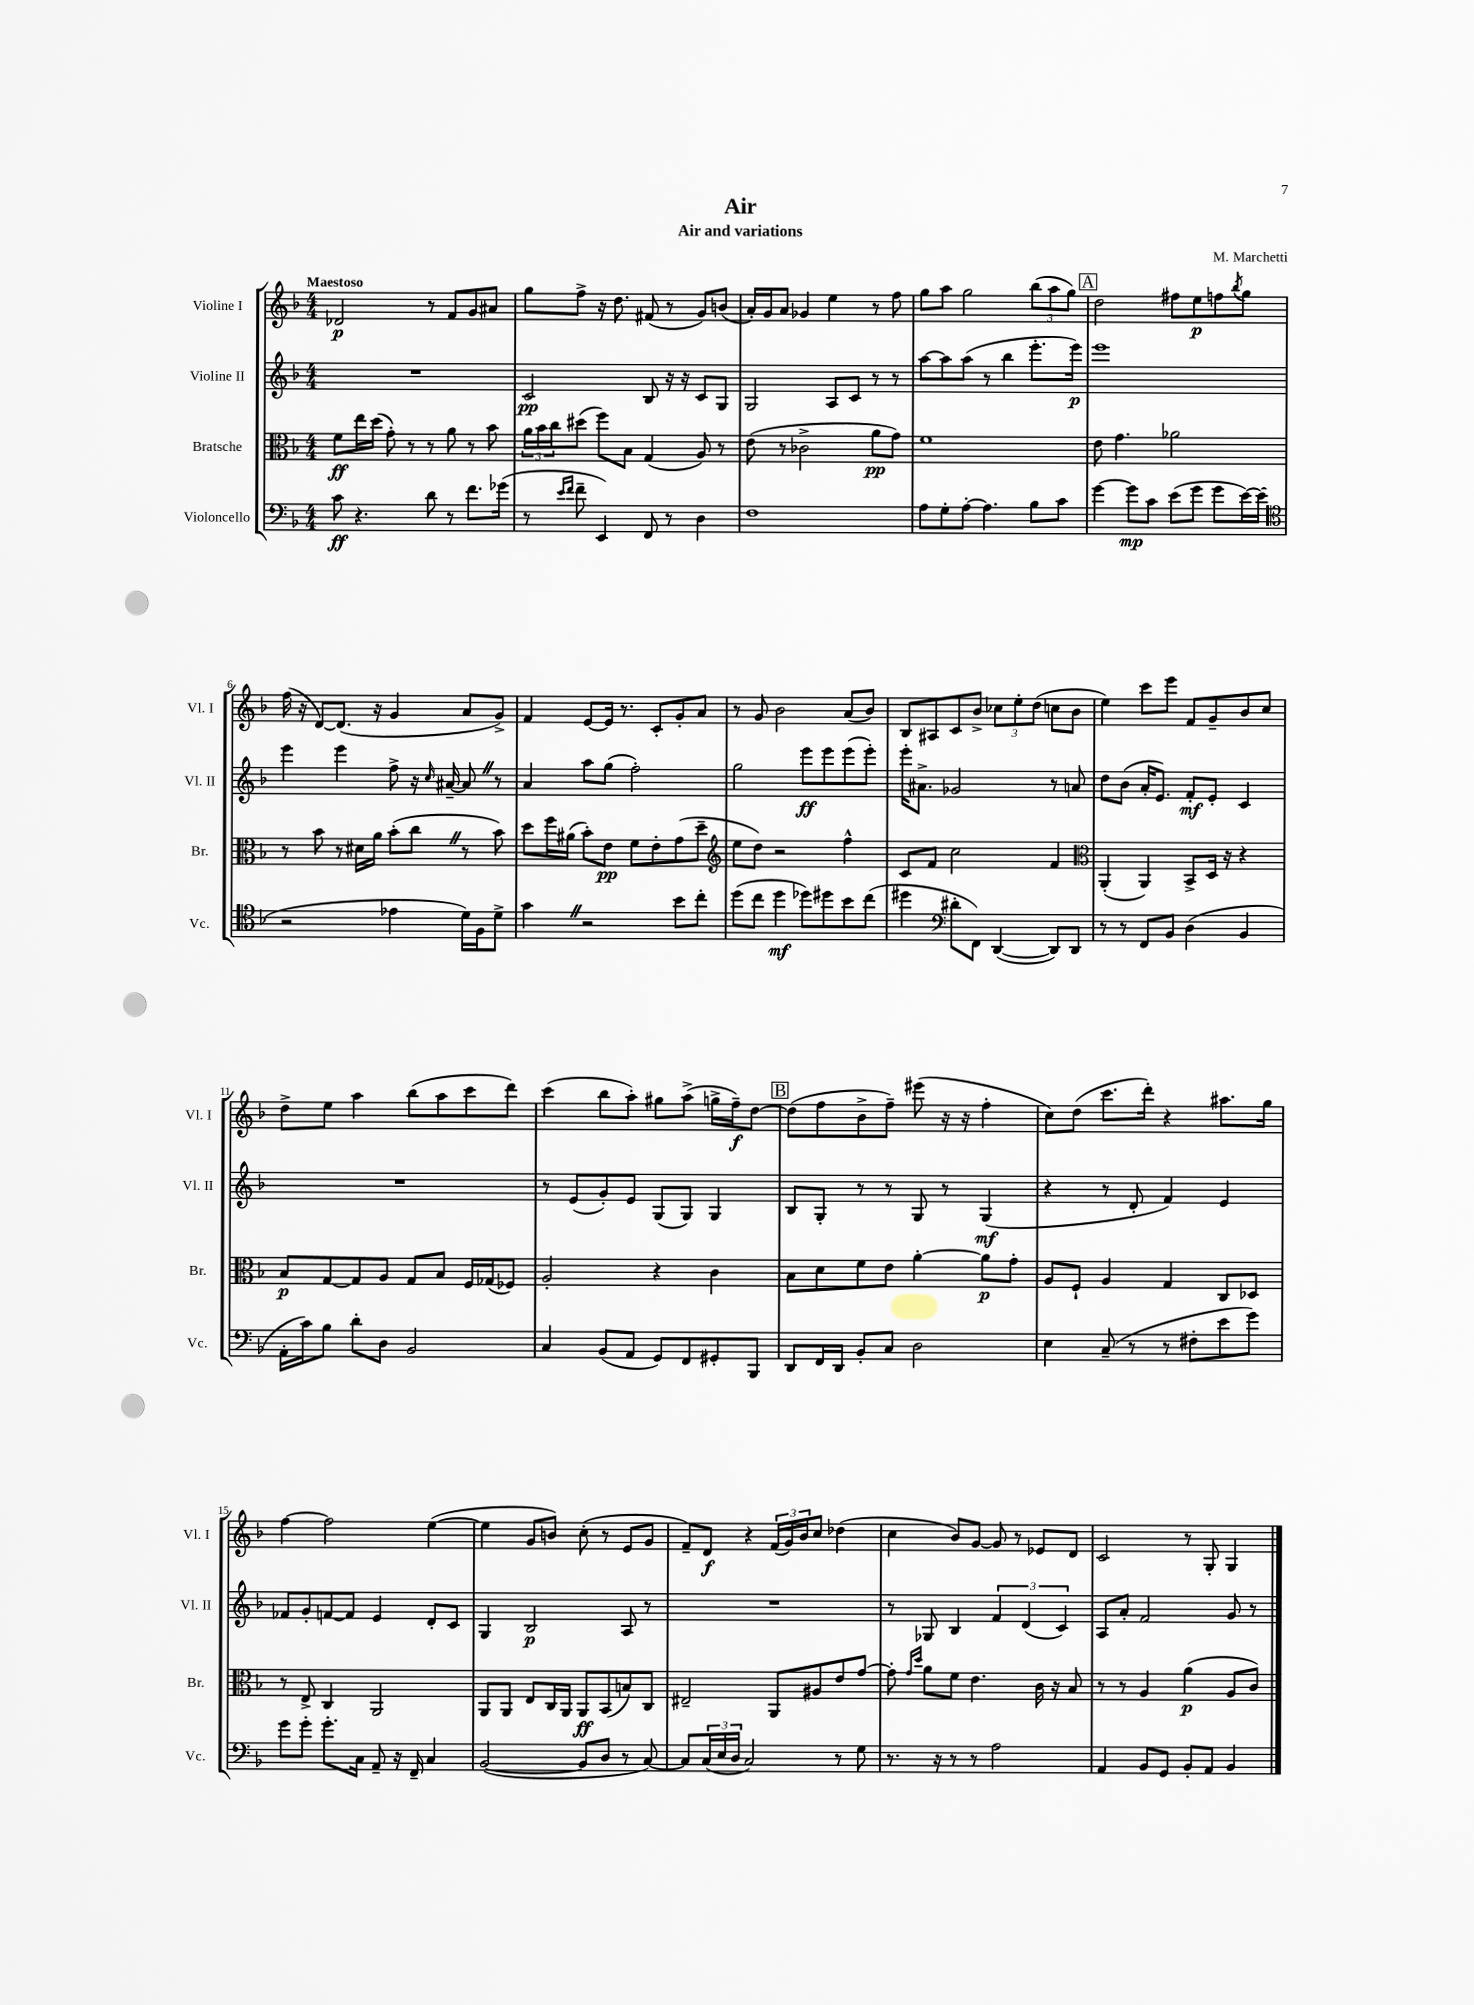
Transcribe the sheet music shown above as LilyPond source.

\header { title = "Air" composer = "M. Marchetti" subtitle = "Air and variations" }
<<
\new StaffGroup <<
\new Staff = "s0" \with { instrumentName = "Violine I" shortInstrumentName = "Vl. I" } {
    \clef treble \key f \major \numericTimeSignature \time 4/4 \tempo "Maestoso"
    des'2\p r8 f'8 g'8 ais'8 |
    g''8 f''8-> r16 d''8. fis'8( r8 g'8) b'8( |
    a'16-.) g'16 a'8 ges'4 e''4 r8 f''8 |
    g''8 a''8 g''2 \tuplet 3/2 { bes''8( a''8 g''8) } |
    \mark \markup { \box "A" } d''2 fis''8 e''8\p f''8 \acciaccatura { bes''8 } g''8 |
    f''16( r16 d'8~) d'8.( r16 g'4 a'8 g'8->) |
    f'4 e'8~ e'16 r8. c'8-. g'8-. a'8 |
    r8 g'8 bes'2 a'8( bes'8) |
    bes8 ais8 c'8 bes'8-> \tuplet 3/2 { ces''8 e''8-. d''8( } c''8 bes'8 |
    e''4) c'''8 e'''8 f'8 g'8-- bes'8 c''8 |
    d''8-> e''8 a''4 bes''8( a''8 c'''8 d'''8) |
    c'''4( bes''8 a''8-.) gis''8 a''8->( g''16-> f''16--\f) d''8~ |
    \mark \markup { \box "B" } d''8( f''8 bes'8-> f''8--) eis'''8( r16 r16 f''4-. |
    c''8) d''8( c'''8. d'''16-.) r4 ais''8. g''16 |
    f''4~ f''2 e''4~( |
    e''4 g'8 b'8) c''8-.( r8 e'8 g'8 |
    f'8--) d'8\f r4 \tuplet 3/2 { f'16( g'16) bes'16 } c''8 des''4( |
    c''4 bes'8) g'8~ g'8 r8 ees'8 d'8 |
    c'2 r8 g8-. g4 \bar "|." |
}
\new Staff = "s1" \with { instrumentName = "Violine II" shortInstrumentName = "Vl. II" } {
    \clef treble \key f \major \numericTimeSignature \time 4/4
    R1 |
    c'2\pp bes8 r16 r16 c'8 g8 |
    g2 a8 c'8 r8 r8 |
    a''8~ a''8 a''8( r8 bes''4 e'''8.-. e'''16\p) |
    \mark \markup { \box "A" } e'''1 |
    e'''4 e'''4 f''8-> r16 \grace { c''16 } ais'16~-- ais'8 \once \override BreathingSign.text = \markup { \musicglyph "scripts.caesura.straight" } \breathe r8 |
    a'4 a''8 g''8( f''2-.) |
    g''2 e'''8\ff e'''8 e'''8( e'''8-.) |
    e'''16-. ais'8.-> ges'2 r8 a'8 |
    d''8 bes'8( a'16-. e'8.) f'8-.\mf e'8-. c'4 |
    R1 |
    r8 e'8( g'8-.) e'8 g8( g8) g4 |
    \mark \markup { \box "B" } bes8 g8-. r8 r8 g8 r8 g4\mf( |
    r4 r8 d'8-. f'4) e'4 |
    fes'8 g'8-. f'8~ f'8 e'4 d'8-. c'8 |
    g4 bes2\p a8 r8 |
    R1 |
    r8 ges8 bes4 \tuplet 3/2 { f'4 d'4( c'4) } |
    a8 a'8-. f'2 g'8 r8 \bar "|." |
}
\new Staff = "s2" \with { instrumentName = "Bratsche" shortInstrumentName = "Br." } {
    \clef alto \key f \major \numericTimeSignature \time 4/4
    f'8\ff e''16 d''16( g'8-.) r8 r8 a'8 r8 bes'8 |
    \tuplet 3/2 { a'16 bes'16 c''16 } dis''8( f''8) bes8 g4( a8) r8 |
    e'8( r8 ces'2-> a'8\pp g'8) |
    f'1 |
    \mark \markup { \box "A" } e'8 g'4. aes'2 |
    r8 bes'8 r8 dis'16 a'16 bes'8-.( c''8 \once \override BreathingSign.text = \markup { \musicglyph "scripts.caesura.straight" } \breathe r8 bes'8) |
    d''8 f''16 ais'16( bes'8-.) e'8\pp f'8 e'8-. g'8( d''8-- |
    \clef treble e''8 d''8) r2 f''4-^ |
    c'8 f'8 c''2 f'4 |
    \clef alto a,4-.( a,4) bes,8-> d16 r16 r4 |
    bes8\p g8~ g8 a8 g8 bes8 f16 ges16( fes8) |
    a2-. r4 c'4 |
    \mark \markup { \box "B" } bes8 d'8 f'8 e'8 a'4~-. a'8\p g'8-. |
    a8 f8-! a4 g4 c8 des8 |
    r8 e8-> c4 a,2 |
    a,8 a,8 e8 c16 a,16 a,8\ff bes,8( b8) c8 |
    eis2-- a,8 ais8 e'8 g'8~ |
    g'8-. \grace { g'16 d''16 } a'8 f'8 e'4. c'16 r16 bes8 |
    r8 r8 a4 a'4\p( a8 c'8) \bar "|." |
}
\new Staff = "s3" \with { instrumentName = "Violoncello" shortInstrumentName = "Vc." } {
    \clef bass \key f \major \numericTimeSignature \time 4/4
    c'8\ff r4. d'8 r8 f'8. ges'16( |
    r8 \grace { e'16 f'16 } f'8-- e,4) f,8 r8 d4 |
    f1 |
    a8 g8-. a8~-. a4. bes8 c'8 |
    \mark \markup { \box "A" } g'4~ g'8\mp c'8 e'8( g'8 g'8 e'16~) e'16( |
    \clef tenor r2 ees'4 d'16) f16 d'8-> |
    g'4 \once \override BreathingSign.text = \markup { \musicglyph "scripts.caesura.straight" } \breathe r2 bes'8 c''8-. |
    d''8( c''8 d''4\mf des''8) dis''8 bes'8 c''8( |
    dis''4 \clef bass dis'8-. f,8) d,4~( d,8) d,8 |
    r8 r8 f,8 bes,8 d4( bes,4 |
    a,16-. c'16) bes8 d'8-. d8 bes,2 |
    c4 bes,8( a,8 g,8) f,8 gis,8-. bes,,8 |
    \mark \markup { \box "B" } d,8 f,16 d,16 bes,8-. c8 d2 |
    e4 c8--( r8 r8 fis8-. e'8 g'8) |
    g'8 g'8-. g'8.-. c16 a,8-- r16 f,16-- c4 |
    bes,2~( bes,8 d8 r8 c8~) |
    c8 \tuplet 3/2 { c16( e16 d16 } c2) r8 g8 |
    r8. r16 r8 r8 a2 |
    a,4 bes,8 g,8 bes,8-. a,8 bes,4 \bar "|." |
}
>>
>>
